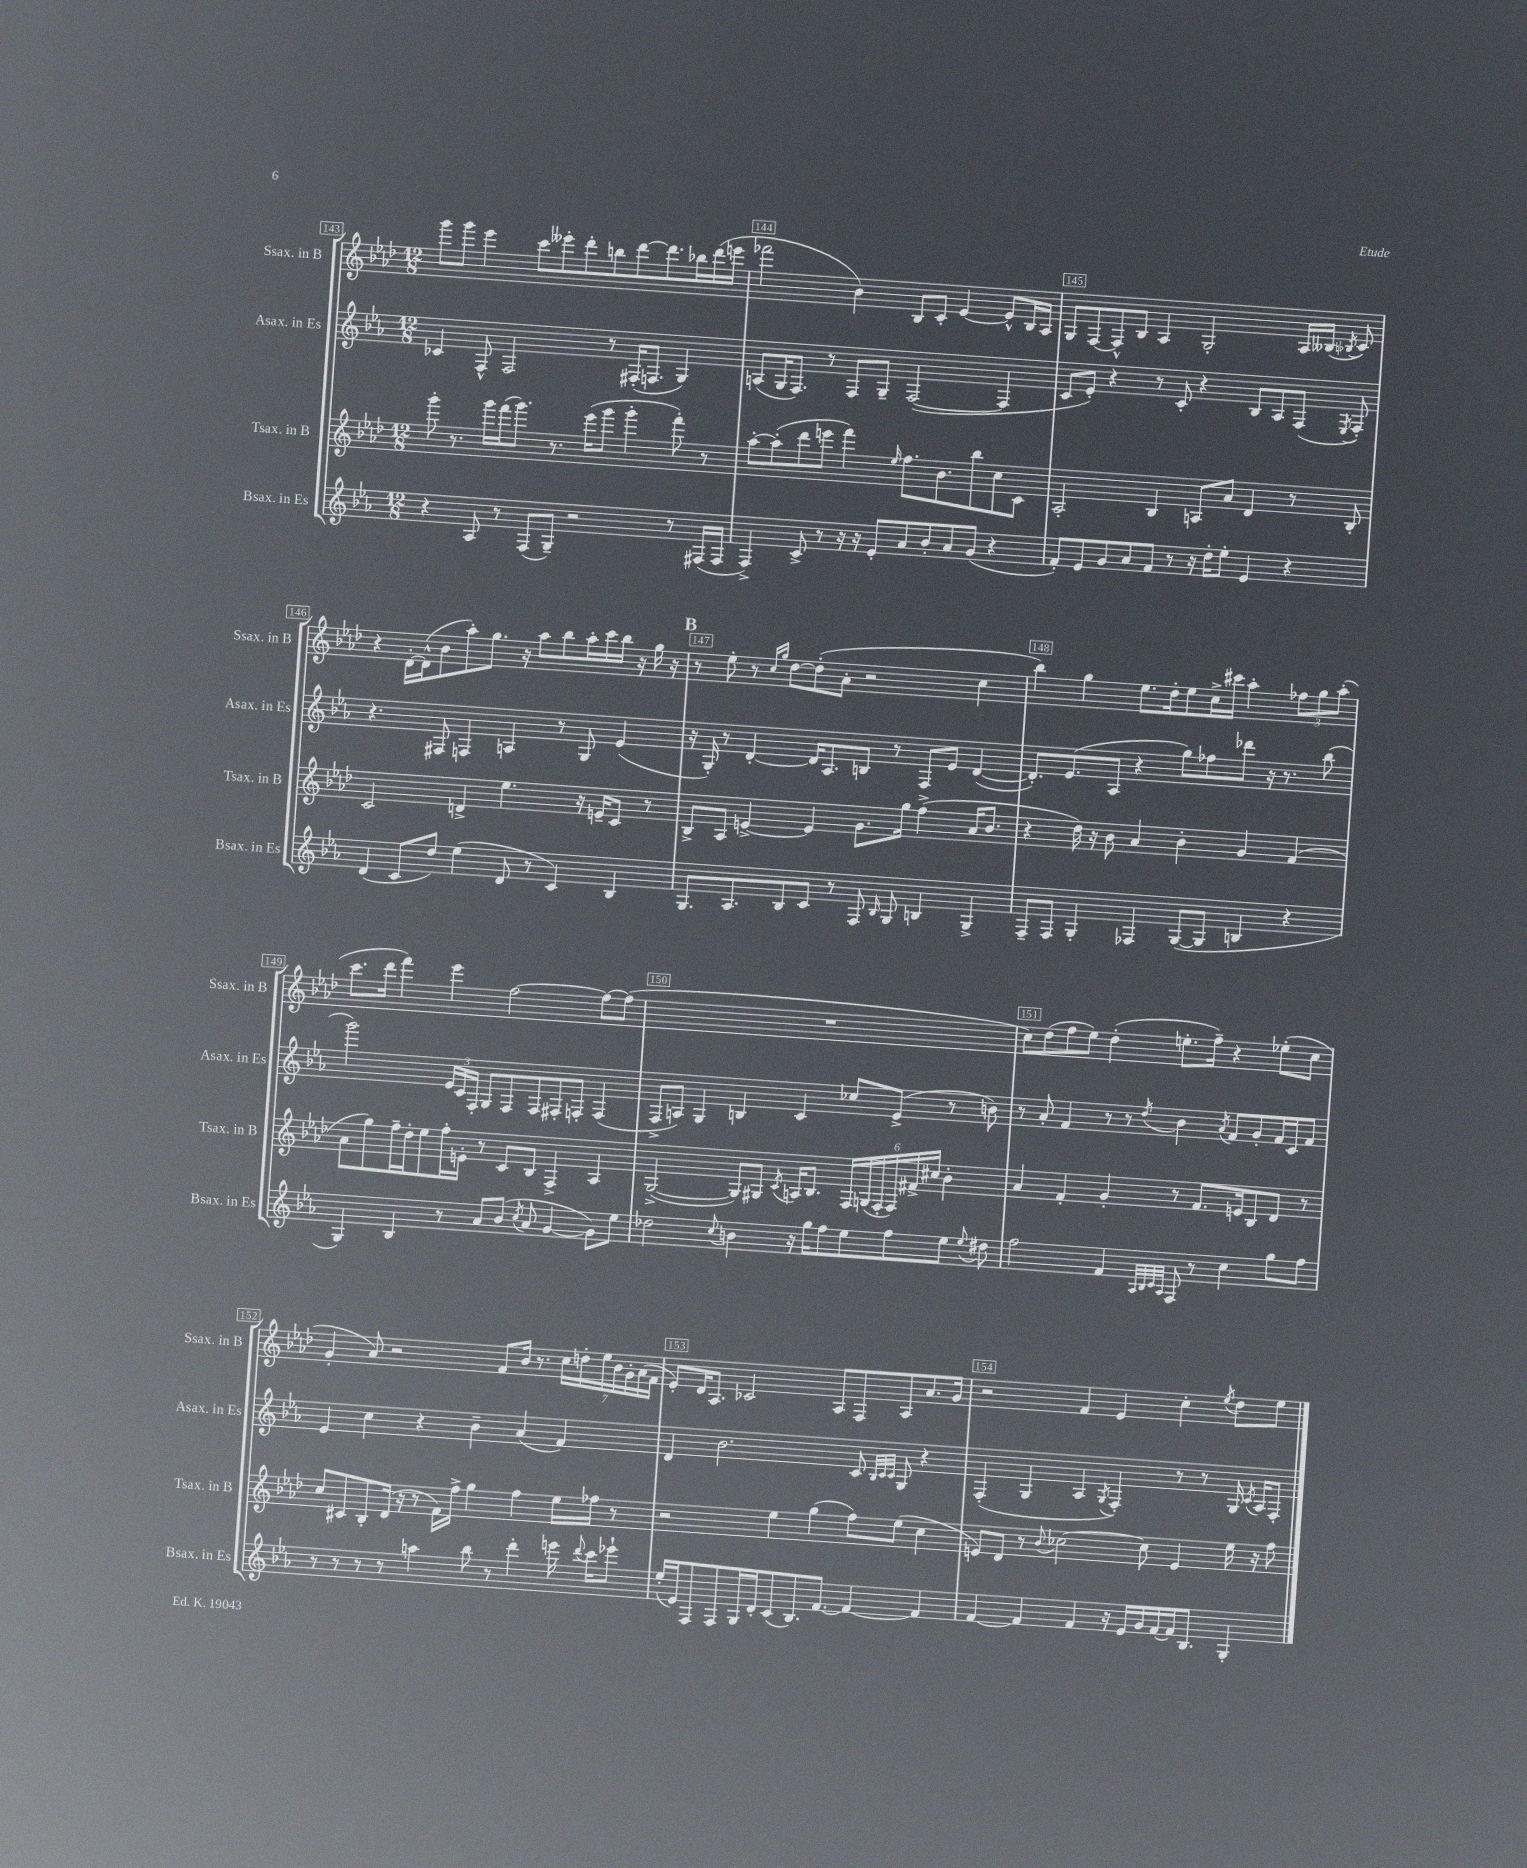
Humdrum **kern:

**kern	**kern	**kern	**kern
*staff4	*staff3	*staff2	*staff1
*clefG2	*clefG2	*clefG2	*clefG2
*k[b-e-a-]	*k[b-e-a-d-]	*k[b-e-a-]	*k[b-e-a-d-]
*M12/8	*M12/8	*M12/8	*M12/8
4r	8ggg'\	4c-/	8ggg\L
.	8.r	.	8ggg\J
8A-/	.	8F^^/	4eee-\
.	16ggg\LL	.	.
8r	(16fff\J	2F/	.
.	8.ggg\J)	.	.
(8F/L	.	.	8ccc\L
8G~/J)	8.r	.	8eee--'\
2r	.	.	8ddd-'\
.	(16eee-\LK	.	.
.	8ggg\J	8r	8bb\
.	4ggg'\	(16F#'/LK	[8ddd-\
.	.	8.F/J	.
.	.	.	8.ddd-\]
8r	8fff'\)	4G/)	.
.	.	.	16bb-\L
(16F#/LL	8r	.	(16ddd-\
16F#/JJ	.	.	16eee\JJ
=	=	=	=
4F^/)	[8aa-'\L	(8A/L	2fff-\
.	(8aa-'\]	16G/K	.
.	.	8.F/J)	.
8c^/	8ddd-\	.	.
8r	8eee\J	8r	.
16r	4fff\)	8F/L	4b-\)
16r	.	.	.
8e-'/L	.	8G~/J	.
.	16qqee-/	.	.
8a-/	8.ff\L	([2F/	8B-/L
8b-'/	.	.	8c'/J
.	8.b-\	.	.
8a-/	.	.	[4e-/
(8g/J	8bb-\	.	.
4r	8cc\	4F/]	8e-^^/]L
.	8c\J	.	16B-/L
.	.	.	16A-/JJ
=	=	=	=
8f'/L)	2A-'/	8c/L	8G/L
8e-/	.	8e-'/J)	[8F/
8g/	.	4r	8F^^/]
8a-/	.	.	8B-/J
8f/J	4B-/	8r	4A-/
8r	.	8c'/	.
16r	8A/L	4r	2G'/
16dd'\LK	.	.	.
8ee-'\J	8a-/J	.	.
4e-/	4d-/	8B-/L	.
.	.	8A-/	.
4r	8r	(8F/J	16A-/LL
.	.	.	(16B--/JJ
.	.	8qE-/	8qB-/
.	8B-'/	8F'/)	8c/)
=	=	=	=
(4d/	2c/	4.r	4r
8c/L	.	.	[16d-'\LL
.	.	.	(16d-^^\]J
8dd/J)	.	8F#/	8b-\
(4ee-\	4d^/	4F/	8aa-'\)
.	.	.	8.gg\J
8d/	4.ee-\	4A/	.
.	.	.	16r
8r	.	.	8aa-\L
4c/)	.	8r	8bb-\
.	16r	8G/	16aa-'\L
.	16e~/LK	.	16ccc\
4B-/	8c/J	(4e-/	16bb-\JJ
.	.	.	16r
.	8r	.	16gg\
.	.	.	16r
=	=	=	=
8.G/L	8B-^/L	16r	8r
.	.	16G'/)	.
.	8A-/J	8r	8ee-'\
8.A-/	.	.	.
.	[4e^/	[4d'/	8r
.	.	.	16qqcc/LL
.	.	.	16qqgg/JJ
8B-/	.	.	[8dd-\L
8c/J	4e/]	16d/]LK	(8dd-'\]
.	.	8.A-/	.
8r	.	.	8a-'\J
8F/	8.g\L	8B/J	2r
16qqB-/	.	.	.
8G/	.	8r	.
.	16gg\Jk	.	.
4B/	(4ff^\	8F/L	.
.	.	8e-/J	.
4G^/	16a-/LK	([4d/	4cc\
.	8.b-/J	.	.
=	=	=	=
8F~/L	4r	8.d'/]L)	4bb-\)
8F/J	.	.	.
.	.	(8.e-/	.
4G'/	16dd-\)	.	4gg\
.	16r	.	.
.	8b-\	8A-/J	.
4F-/	4a-/	4r	8.ee-\L
.	.	.	16dd-'\k
([8G/L	4b-'\	8gg\L)	8ee-\
8G/]J	.	8ff-\	16cc^\L
.	.	.	16ccc#\JJ
4B/	4g/	8ddd-\J	4aa-'\
.	.	16r	.
.	.	8.r	.
4r	(4f/	.	12ff-\L
.	.	.	12gg\
.	.	(8bb-\	.
.	.	.	(12aa-'\J
=	=	=	=
4G/)	8a-\L	2ggg\)	8.ccc\L
.	8gg\)	.	.
.	.	.	16ddd-\Jk
4B-/	16ff~\L	.	4fff\)
.	16dd-'\J	.	.
.	8ee-\	.	.
8r	16ff'\L	24e-/LL	4eee-\
.	.	24c/	.
.	16e'\JJ	.	.
.	.	24F'/JJ	.
8a-/L	8r	8G/L	.
(8b-/J	8c/L	8F/	[2ff\
8qcc/	.	.	.
8a-/	8B-/J	8F/	.
[4g/	4F^/	8F#'/	.
.	.	8F'/J	.
8g\]L)	4A-/	(4F/	8ff\_L
8ee-\J	.	.	(8ff\]J
=	=	=	=
2dd-\	([2G^/	8F^/L	1.r
.	.	8A/J)	.
.	.	4G/	.
8qqcc/	.	.	.
4b\	8G/]L)	4B/	.
.	8G#/J	.	.
.	8qc/	.	.
16r	16A/LK	4c/	.
16gg\LK	8.B-/J	.	.
8ff\	.	.	.
8ee-\	24F/LL	8cc-/L	.
.	(24G/	.	.
.	24F'/	.	.
8ff\	24F/)	(8e-^/J	.
.	24f#^/	.	.
.	24cc#/JJ	.	.
8ee-\J	4b-'\	8r	.
8qqee-/	.	.	.
8dd#\	.	8b\)	.
=	=	=	=
2ff\	4a-/	8r	8cc\L)
.	.	8a-'/	(8dd-\
.	4f'/	4f/	8ff\
.	.	.	8ee-\J)
4f/	4g'/	8r	(4dd-'\
.	.	8r	.
32qqA-/LLL	.	.	.
32qqB-/	.	.	.
32qqc/	.	.	.
32qqA-/JJJ	.	8qdd/	.
8F/	8r	4b-\	8.ee'\L
8r	8.f/L	.	.
.	.	.	16ff~\Jk)
.	.	8qa-/	.
4cc\	.	8f/L	4r
.	16e/k	.	.
.	8B-/	8g'/	.
8gg\L	8d-/J	16f/L	(8ee-'\L
.	.	16c/J	.
8ff\J	8r	8f/J	8cc\J
=	=	=	=
8r	8cc/L	4e-/	4g'/
8r	8c#/	.	.
8r	8B-'/	4cc\	8a-/)
8r	(16d-/Jk	.	2r
.	16r	.	.
4aa\	8r	4r	.
.	16f\LL)	.	.
.	16ff^\JJ	.	.
8bb-\	4gg\	4b-~\	.
8r	.	.	8f/L
4ddd'\	4ff\	(4a-/	16b-/Jk
.	.	.	8.r
16eee\	16ee-\LL	4f/)	28cc\LL
.	.	.	28dd'\
8qqddd/	.	.	.
16ccc\LK	16ff-\JJ	.	.
.	.	.	28ee-\
.	.	.	28b-\
8eee-`\J	8r	.	.
.	.	.	28g'\
.	.	.	(28a-\
.	.	.	28f\JJ
=	=	=	=
(16ee-'/LL	2r	4d/	8e-'/L)
16e-/J)	.	.	.
8F/	.	.	16d-/K
.	.	.	8.A-/J
8F/	.	2.b-\	.
16G/L	.	.	2c-/
16d'/J	.	.	.
(8c/	4ee-\	.	.
8.B-/)	.	.	.
.	(4gg\	.	.
[8.f/J	.	.	.
.	.	.	8A-/L
4f/_	8ff\L)	8c/	8F/
.	.	32qqB-/LLL	.
.	.	32qqc/	.
.	.	32qqc/JJJ	.
.	(8ee-\J	8G/	8A-/
4f/]	4cc\	4r	8.a-/
.	.	.	16g/Jk
=	=	=	=
[4f/	8e/L)	(4F'/	2r
.	8d-/J	.	.
4f/]	8r	4G/	.
.	8qqb-/	.	.
.	[2cc-\	.	.
4f/	.	4A-/	4f/
.	.	8qG/	.
16r	.	4F'/)	4e-/
16e-/LL	.	.	.
16g/	8cc-\]	.	.
[16f/	.	.	.
16f/]J	4e/	8r	4cc'\
8.B-/J	.	.	.
.	.	8r	.
.	.	.	8qee-/
4G'/	16ee-\	16G/	8dd-\L
.	.	8qc/	.
.	16r	16A-/LK	.
.	8ff\	8F'/J	8ee-\J
==	==	==	==
*-	*-	*-	*-
